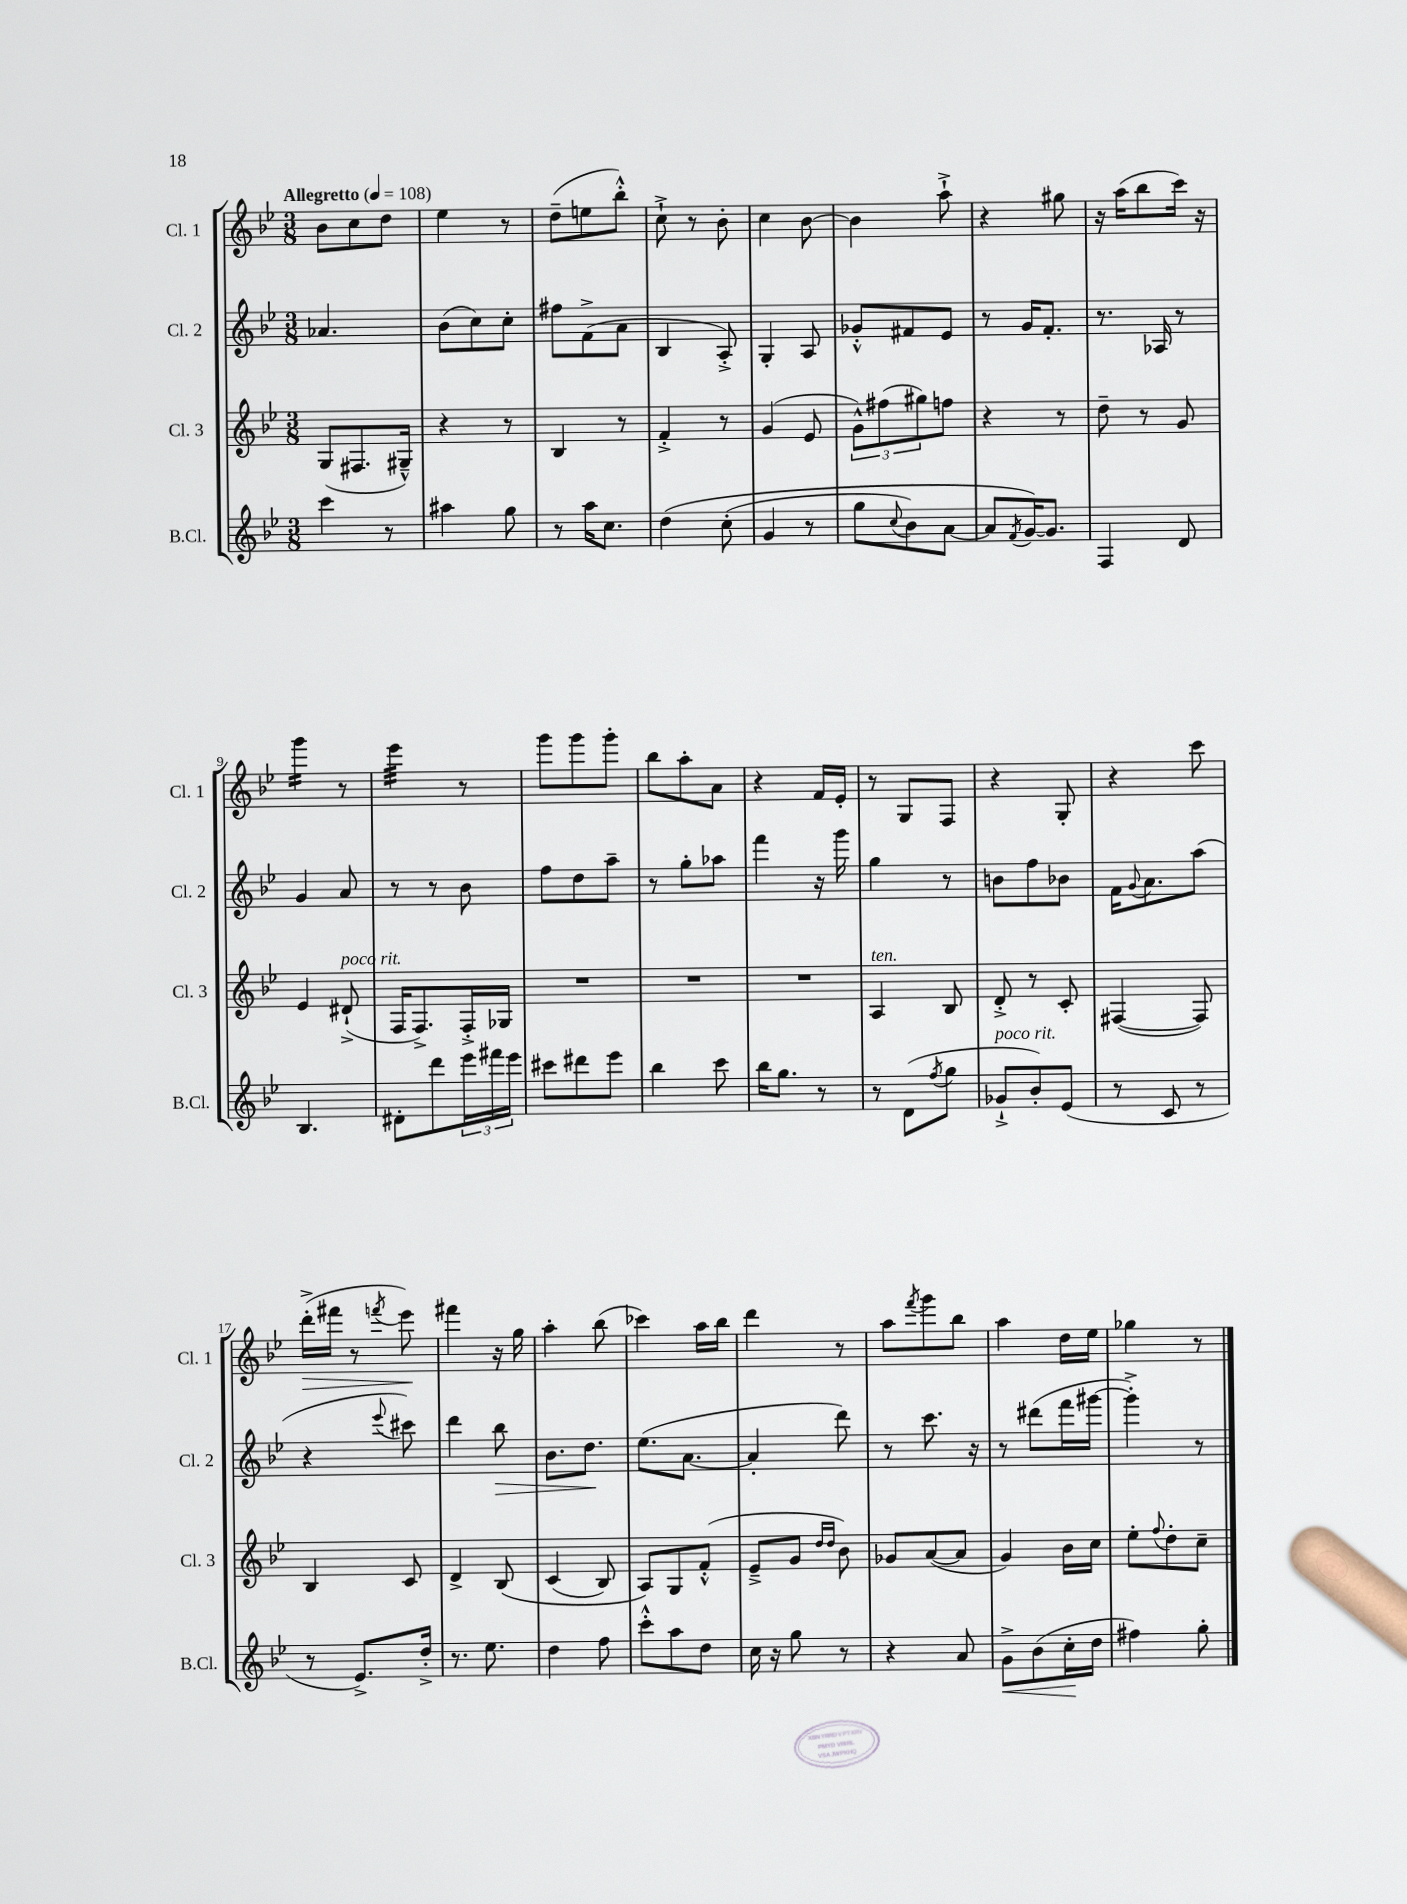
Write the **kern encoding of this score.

**kern	**kern	**kern	**kern
*staff4	*staff3	*staff2	*staff1
*clefG2	*clefG2	*clefG2	*clefG2
*k[b-e-]	*k[b-e-]	*k[b-e-]	*k[b-e-]
*M3/8	*M3/8	*M3/8	*M3/8
*MM108	*MM108	*MM108	*MM108
4ccc\	(8G/L	4.a-/	8b-\L
.	8.F#/	.	8cc\
8r	.	.	8dd\J
.	16G#~^^/Jk)	.	.
=	=	=	=
4aa#\	4r	(8b-\L	4ee-\
.	.	8cc\)	.
8gg\	8r	8cc'\J	8r
=	=	=	=
8r	4B-/	8ff#\L	(8dd~\L
16aa\LK	.	(8f^\	8ee\
8.cc\J	.	.	.
.	8r	8a\J	8bb-'^^\J)
=	=	=	=
&(4dd\	4f'^/	4B-/	8cc`^\
.	.	.	8r
(8cc'\	8r	8A'^/)	8b-'\
=	=	=	=
4g/	(4g/	4G'/	4cc\
8r	8e-/	8A/	[8b-\
=	=	=	=
8gg\L	12g^^\L)	8g-'^^/L	4b-\]
.	(12ff#\	.	.
8qqcc/	.	.	.
8b-\)	.	8f#/	.
.	12gg#\)	.	.
[8a\J	8ff\J	8e-/J	8aa`^\
=	=	=	=
8a/]L	4r	8r	4r
8qf/	.	.	.
[16g/K&)	.	16g/LK	.
8.g/]J	.	8.f'/J	.
.	8r	.	8gg#\
=	=	=	=
4F/	8dd~\	8.r	16r
.	.	.	(16aa\LK
.	8r	.	8bb-\
.	.	16A-/	.
8d/	8g/	8r	16ccc\Jk)
.	.	.	16r
=	=	=	=
4.B-/	4e-/	4g/	4ggg\
.	(8d#`^/	8a/	8r
=	=	=	=
8d#'\L	16F/LK	8r	4eee-\
.	8.F^/)	.	.
8ddd\	.	8r	.
24eee-\L	16F'^/L	8b-\	8r
24fff#\	.	.	.
.	16G-/JJ	.	.
24eee-\JJ	.	.	.
=	=	=	=
8ccc#\L	4.r	8ff\L	8ggg\L
8ddd#\	.	8dd\	8ggg\
8eee-\J	.	8aa~\J	8ggg'\J
=	=	=	=
4bb-\	4.r	8r	8bb-\L
.	.	8gg'\L	8aa'\
8ccc\	.	8aa-\J	8a\J
=	=	=	=
16bb-\LK	4.r	4fff\	4r
8.gg\J	.	.	.
8r	.	16r	16f/LL
.	.	16ggg\	16e-'/JJ
=	=	=	=
8r	4A/	4gg\	8r
(8d\L	.	.	8G/L
8qff/	.	.	.
8gg\J	8B-/	8r	8F/J
=	=	=	=
8g-`^/L	8d'^/	8b\L	4r
8b-'/)	8r	8ff\	.
(8e-/J	8c'/	8b-\J	8G'/
=	=	=	=
8r	([4F#/	16f\LK	4r
.	.	8qqg/	.
.	.	8.a\	.
8c/	.	.	.
8r	8F#/])	(8aa\J	8ccc\
=	=	=	=
8r	4B-/	4r	(16ddd'^\LL
.	.	.	16fff#\JJ
8.e-^/L)	.	.	8r
.	.	8qqeee-/	8qfff/
.	8c/	8ccc#\)	8eee-\)
16dd'^/Jk	.	.	.
=	=	=	=
8.r	4d^/	4ddd\	4fff#\
8.ee-\	.	.	.
.	&(8B-/	8bb-\	16r
.	.	.	16gg\
=	=	=	=
4dd\	(4c/	8.b-\L	4aa'\
.	.	8.dd\J	.
8ff\	8B-/)	.	(8bb-\
=	=	=	=
8ccc'^^\L	8A/L&)	(8.ee-\L	4ccc-\)
8aa\	8G/	.	.
.	.	[8.a\J	.
8dd\J	(8f'^^/J	.	16aa\LL
.	.	.	16bb-\JJ
=	=	=	=
16cc\	8e-~^/L	4a'/]	4ddd\
16r	.	.	.
8gg\	8g/J	.	.
.	16qqdd/LL	.	.
.	16qqdd/JJ	.	.
8r	8b-\)	8ddd\)	8r
=	=	=	=
4r	8g-/L	8r	8aa\L
.	.	.	8qfff/
.	([8a/	8.ccc\	8ggg\
8a/	8a/]J	.	8bb-\J
.	.	16r	.
=	=	=	=
8g^\L	4g/)	8r	4aa\
(8b-\	.	(8ddd#\L	.
16cc'\L	16b-\LL	16fff\L	16dd\LL
16dd\JJ	16cc\JJ	[16ggg#\JJ	16ee-\JJ
=	=	=	=
4ff#\)	8ee-'\L	4ggg#'^\])	4gg-\
.	8qqff/	.	.
.	8dd'\	.	.
8gg'\	8cc~\J	8r	8r
==	==	==	==
*-	*-	*-	*-
